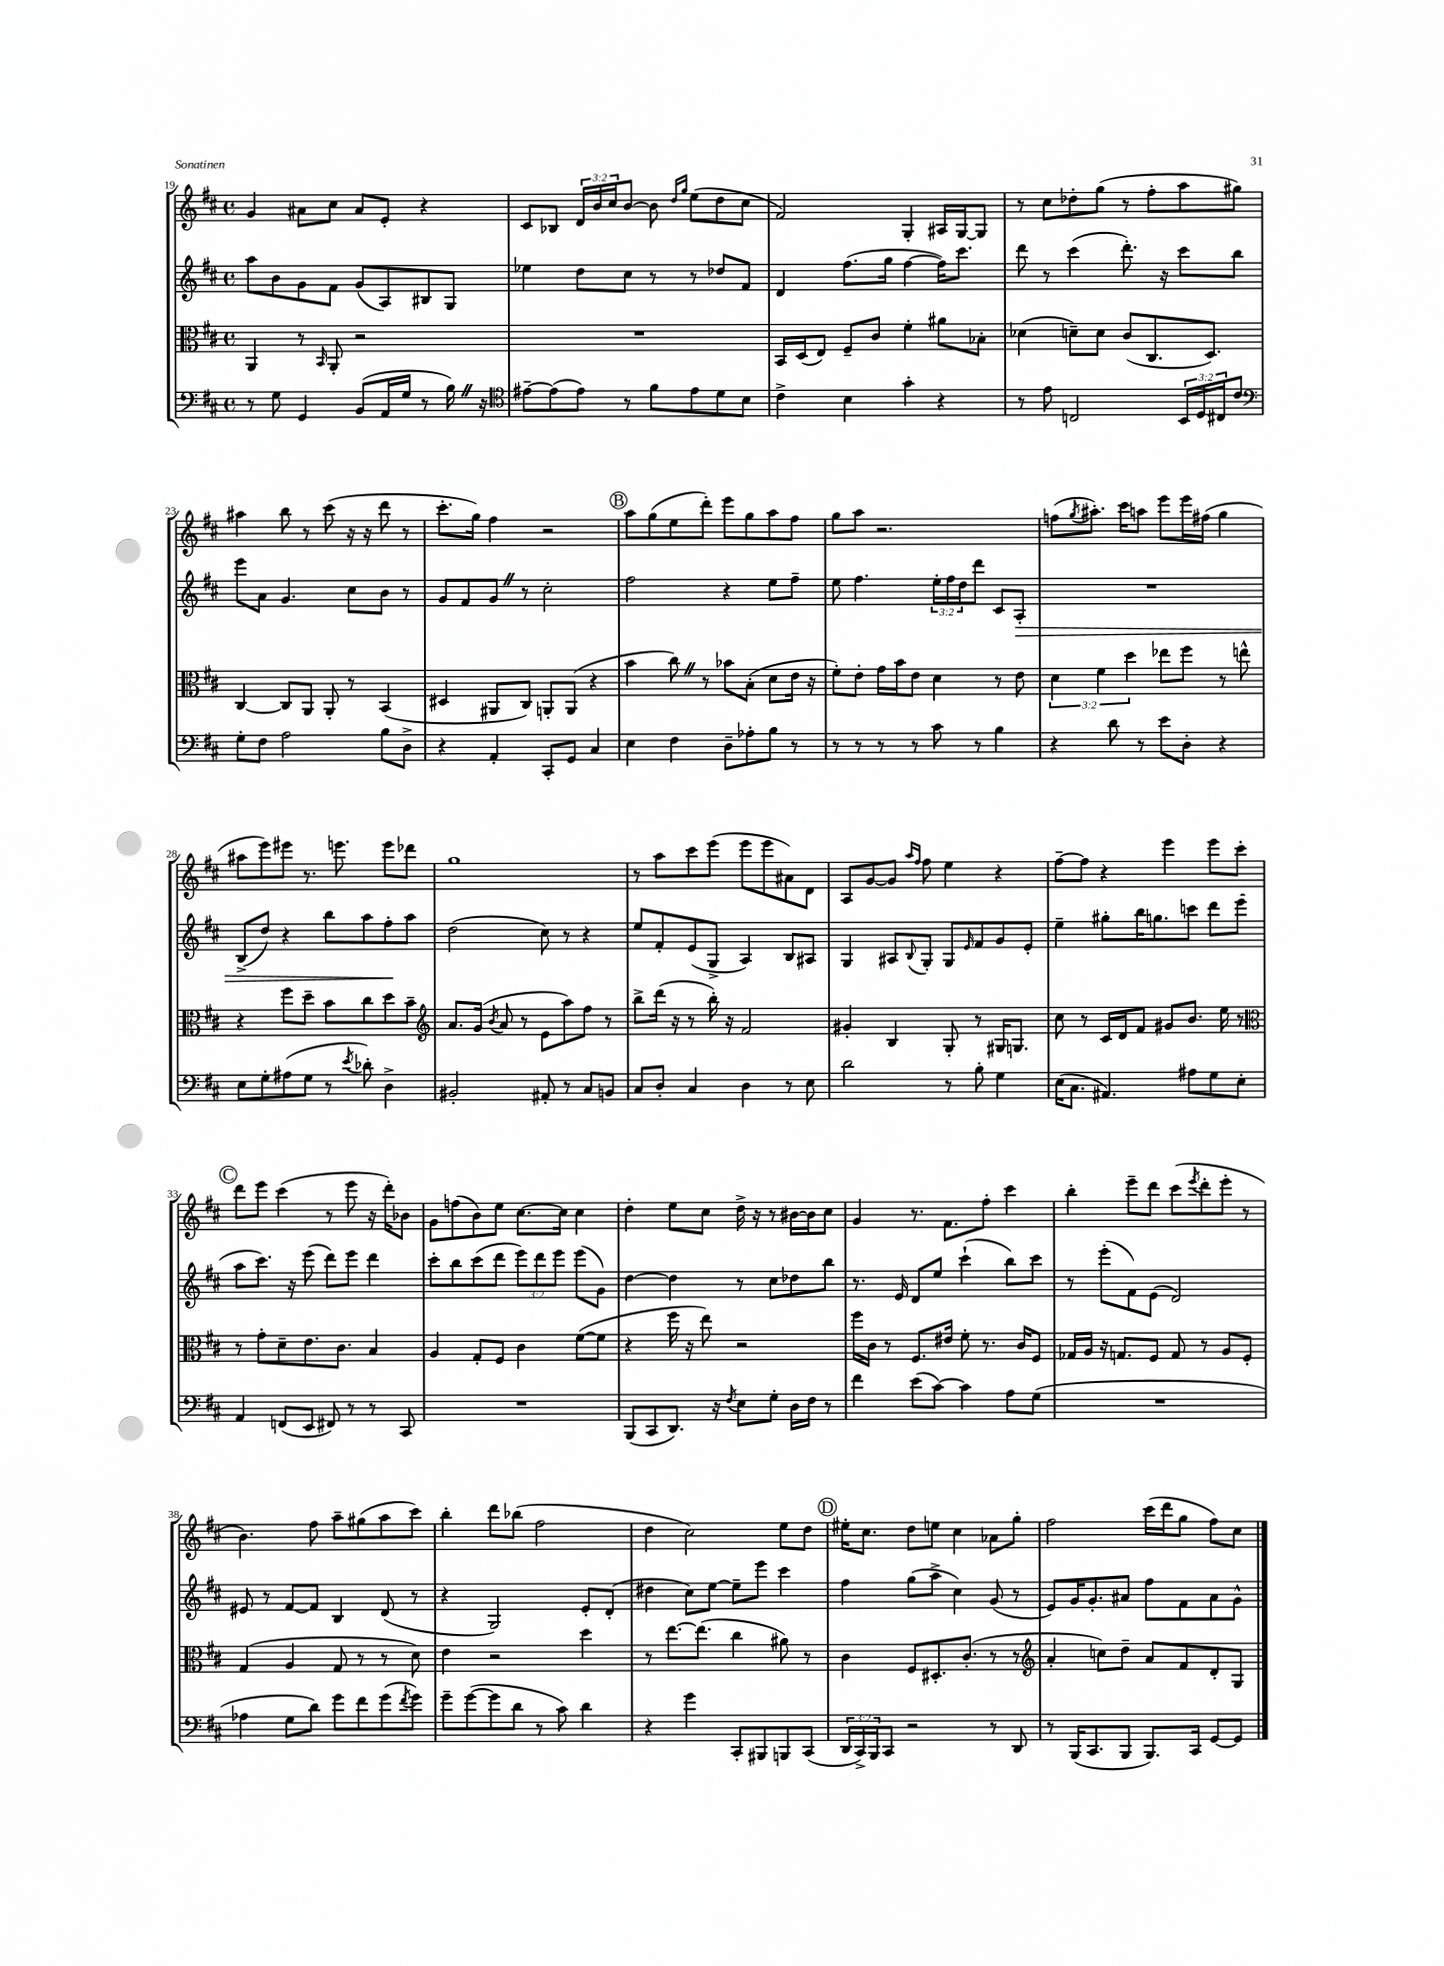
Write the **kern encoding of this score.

**kern	**kern	**kern	**dynam	**kern
*part4	*part3	*part2	*part2	*part1
*staff4	*staff3	*staff2	*staff2	*staff1
*clefF4	*clefC3	*clefG2	*	*clefG2
*k[f#c#]	*k[f#c#]	*k[f#c#]	*	*k[f#c#]
*M4/4	*M4/4	*M4/4	*	*M4/4
*met(c)	*met(c)	*met(c)	*	*met(c)
=19	=19	=19	=19	=19
8r	4AA/	8aa\L	.	4g/
8G\	.	8b\	.	.
4GG/	8r	8g\	.	8a#X\L
.	16qqBB/	.	.	.
.	8AA'/	8f#\J	.	8cc#\J
(8BB/L	2r	(8g/L	.	8a#/L
16AA/L	.	8A/)	.	8e'/J
16G/JJ	.	.	.	.
8r	.	8B#X/	.	4r
16BZ\)	.	8G/J	.	.
16r	.	.	.	.
=20	=20	=20	=20	=20
*clefC4	*	*	*	*
[8e#X~\L	1r	4ee-X\	.	8c#/L
(8e#\]	.	.	.	8B-X/J
8e#\J)	.	8dd\L	.	24d/LL
.	.	.	.	24b/
.	.	.	.	24cc#/J
8r	.	8cc#\J	.	[8b/J
8f#\L	.	8r	.	8b\]
.	.	.	.	16qqdd/LL
.	.	.	.	16qqgg/JJ
8e#\	.	8r	.	(8ee\L
8d\	.	8dd-X/L	.	8dd\
8B\J	.	8f#/J	.	8cc#\J
=21	=21	=21	=21	=21
4c#^\	16BB/LL	4d/	.	2f#/)
.	(16D/J	.	.	.
.	8E/J)	.	.	.
4B\	8F#~/L	(8.ff#\L	.	.
.	8c#/J	.	.	.
.	.	16gg\Jk	.	.
4g'\	4f#'\	[4ff#\	.	4G'/
4r	8a#X\L	16ff#\KL])	.	16A#X/LL
.	.	8.ccc#\J	.	[16G/J
.	8B-X'\J	.	.	8G/J]
=22	=22	=22	=22	=22
8r	(4d-X\	8ddd\	.	8r
8e\	.	8r	.	8cc#\L
2Cn/	8dn~\L)	(4ccc#\	.	8dd-X'\
.	8d\J	.	.	(8gg\J
.	(8c#/L	8.ddd'\)	.	8r
.	8.C#/	.	.	8ff#'\L
.	.	16r	.	.
24BB/LL	.	8ccc#\L	.	8aa\
24D/	.	.	.	.
.	8.D/J)	.	.	.
24C#X/J	.	.	.	.
8c#/J	.	8bb\J	.	8gg#X\J)
!!LO:LB:g=z
=23	=23	=23	=23	=23
*clefF4	*	*	*	*
8G'\L	[4C#/	8eee\L	.	4aa#X\
8F#\J	.	8a\J	.	.
2A\	8C#/L]	4.g/	.	8bb\
.	8AA/J	.	.	8r
.	8AA'/	.	.	(8ccc#\
.	8r	8cc#\L	.	16r
.	.	.	.	16r
8B\L	(4BB/	8b\J	.	8ddd\
8D^\J	.	8r	.	8r
=24	=24	=24	=24	=24
4r	4D#X/	8g/L	.	8.ccc#'\L
.	.	8f#/	.	.
.	.	.	.	16gg\Jk)
4AA'/	8AA#X/L	8gZ/J	.	4ff#\
.	8C#/J)	8r	.	.
8CC#'/L	8AAn'/L	2cc#'\	.	2r
8GG/J	(8AA/J	.	.	.
4C#/	4r	.	.	.
!!LO:REH:place=s1:t=B
=25	=25	=25	=25	=25
4E\	4b\	2ff#\	.	8aa\L
.	.	.	.	(8gg\
4F#\	8cc#Z\)	.	.	8ee\
.	8r	.	.	8ddd'\J)
8D~\L	8b-X\L	4r	.	8eee\L
8A-X'\	(8B'\J	.	.	8gg\
8B\J	8d\L	8ee\L	.	8aa\
8r	16e\Jk	8ff#~\J	.	8ff#\J
.	16r	.	.	.
=26	=26	=26	=26	=26
8r	8f#'\L)	8ee\	.	8gg\L
8r	8e'\J	4.ff#\	.	8aa\J
8r	16g\LL	.	.	2.r
.	16b\J	.	.	.
8r	8e\J	.	.	.
8c#\	4d\	24ee'\LL	.	.
.	.	24ff#\	.	.
.	.	24dd\J	.	.
8r	.	8ddd\J	.	.
4B\	8r	8c#/L	.	.
!	!	!	!LO:HP:b	!
.	8e\	8A'/J	>	.
=27	=27	=27	=27	=27
4r	6d\	1r	.	(8ffn\L
.	.	.	.	8qgg/
.	.	.	.	8.aa#X'\J)
.	6f#\	.	.	.
8d\	.	.	.	.
.	.	.	.	16ccc#\KL
.	6dd\	.	.	.
8r	.	.	.	8aan\J
8e\L	8ee-X\L	.	.	8eee\L
8D'\J	8ff#\J	.	.	16eee\L
.	.	.	.	(16ff#X\JJ
4r	8r	.	.	4gg\
.	8een^^\	.	.	.
!!LO:LB:g=z
=28	=28	=28	=28	=28
8E\L	4r	(8B^/L	.	8aa#X\L
8G'\	.	8dd/J)	.	8eee\)
(8A#X\	8ff#\L	4r	.	8eee#X\J
8G\J	8dd~\J	.	.	8.r
8r	8b\L	8bb\L	.	.
.	.	.	.	8.eeen\
8qe/	.	.	.	.
8d-X'\)	8cc#\	8aa\	.	.
4D^\	8dd\	8ff#'\	.	8eee\L
.	8b~\J	8aa\J	]	8ddd-X\J
=29	=29	=29	=29	=29
*	*clefG2	*	*	*
2BB#X'/	8.a/L	(2dd\	.	1gg
.	(16g/Jk	.	.	.
.	8qb/	.	.	.
.	8a/	.	.	.
.	8r	.	.	.
8AA#X'/	8e\L	8cc#\)	.	.
8r	8aa\)	8r	.	.
8C#/L	8ff#\J	4r	.	.
8BBn/J	8r	.	.	.
=30	=30	=30	=30	=30
8C#/L	8bb^\L	8ee/L	.	8r
8D'/J	(16ddd\Jk	8f#'/	.	8aa\L
.	16r	.	.	.
4C#/	8r	(8e/	.	8ccc#\
.	16bb'\)	8G^/J	.	(8eee\J
.	16r	.	.	.
4D\	2f#/	4A/)	.	8eee\L
.	.	.	.	8eee\
8r	.	8B/L	.	8a#X\)
8E\	.	8A#X/J	.	8d\J
=31	=31	=31	=31	=31
2d\	4g#X'/	4G/	.	8A/L
.	.	.	.	[8g/
.	4B/	8A#X/L	.	8g/J]
.	.	.	.	16qqaa/LL
.	.	8qqB/	.	16qqff#/JJ
.	.	8G'/J	.	8ff#\
8r	8G'/	8G/L	.	4ee\
.	.	16qqe/	.	.
8B'\	8r	8f#/	.	.
4G\	16G#X/KL	8g/	.	4r
.	8.Gn/J	.	.	.
.	.	8e'/J	.	.
=32	=32	=32	=32	=32
(16E\KL	8cc#\	4ee~\	.	[8ff#~\L
8.C#\J	.	.	.	.
.	8r	.	.	8ff#\J]
4.AA#X/)	16c#/LL	8gg#X'\L	.	4r
.	16d/J	.	.	.
.	8f#/J	16bb\K	.	.
.	.	8.ggn\	.	.
.	8g#X/L	.	.	4eee\
8A#X\L	8.b/J	8cccn\J	.	.
8G\	.	8ddd\L	.	8eee\L
.	16ee\	.	.	.
8E'\J	8r	(8eee\J	.	8ccc#'\J
!!LO:LB:g=z
!!LO:REH:place=s1:t=C
=33	=33	=33	=33	=33
*	*clefC3	*	*	*
4AA/	8r	8aa\L	.	8ddd\L
.	8g'\L	8.ccc#\J)	.	8eee\J
(8FFn/L	8d~\	.	.	(4ccc#\
.	.	16r	.	.
8EE/J	8.e\	(8eee\	.	.
8FF#X/)	.	8ddd\L)	.	8r
.	8.c#\J	.	.	.
8r	.	8eee\J	.	8eee\
8r	4B/	4ddd\	.	16r
.	.	.	.	16ddd'\KL)
8CC#/	.	.	.	8b-X\J
=34	=34	=34	=34	=34
1r	4A/	8ccc#'\L	.	8g\L
.	.	8bb\	.	(8ffn\
.	8G'/L	(8ccc#\	.	8b\)
.	8F#/J	8ddd\J	.	8ee\J
.	4c#\	12eee\L)	.	[8.cc#\L
.	.	12ddd\	.	.
.	.	12eee\J	.	.
.	.	.	.	16cc#\Jk]
.	([8f#\L	(8eee\L	.	4cc#\
.	8f#\J]	8g\J)	.	.
=35	=35	=35	=35	=35
(8BBB/L	4r	[4dd\	.	4dd'\
8CC#/	.	.	.	.
8.DD/J)	16ff#\	4dd\]	.	8ee\L
.	16r	.	.	.
.	8ee\)	.	.	8cc#\J
16r	.	.	.	.
8qF#/	.	.	.	.
8E\L	2r	8r	.	16dd^\
.	.	.	.	16r
8G'\J	.	8cc#\L	.	8r
16D\LL	.	8dd-X\	.	[16b#X\LL
16F#\JJ	.	.	.	16b#\J]
8r	.	8bb\J	.	8cc#\J
=36	=36	=36	=36	=36
4f#\	16ff#\LL	8.r	.	4g/
.	16c#\JJ	.	.	.
.	8r	.	.	.
.	.	16e/	.	.
(8e\L	8.F#/L	8d/L	.	8.r
[8c#\J)	.	8ee/J	.	.
.	16e#X/Jk	.	.	8.f#\L
4c#\]	8f#'\	(4ccc#`\	.	.
.	8.r	.	.	8ff#'\J
8A\L	.	8bb\L)	.	4ccc#\
.	16c#/KL	.	.	.
(8G\J	8F#/J	8ccc#\J	.	.
=37	=37	=37	=37	=37
1r	16G-X/LL	8r	.	4bb'\
.	16A/JJ	.	.	.
.	16r	(8eee'\L	.	.
.	8.Gn/L	.	.	.
.	.	8f#\)	.	8eee~\L
.	8F#/J	(8e\J	.	8ddd\J
.	8G/	2d/)	.	(8ccc#\L
.	.	.	.	8qeee/
.	8r	.	.	8ddd'\
.	8A/L	.	.	8eee'\J
.	8F#'/J	.	.	8r
!!LO:LB:g=z
=38	=38	=38	=38	=38
4A-X\	(4G/	8e#X/	.	4.b\)
.	.	8r	.	.
8G\L	4A/	[8f#/L	.	.
8d\J)	.	8f#/J]	.	8ff#\
8g\L	8G/	4B/	.	8aa~\L
8f#\	8r	.	.	(8gg#X\
(8g\	8r	(8d/	.	8aa\
8qf#/	.	.	.	.
8g\J)	8d\)	8r	.	8ccc#\J)
=39	=39	=39	=39	=39
8g~\L	4e\	4r	.	4bb'\
([8g\	.	.	.	.
8g\]	2r	2G/)	.	8ddd\L
8d\J	.	.	.	(8bb-X\J
8r	.	.	.	2ff#\
8c#\)	.	.	.	.
4d\	4dd\	8e'/L	.	.
.	.	(8d'/J	.	.
=40	=40	=40	=40	=40
4r	8r	4dd#X\	.	4dd\
.	[8.ee\L	.	.	.
4g\	.	8cc#\L)	.	2cc#\)
.	(8.ee\J]	.	.	.
.	.	[8ee\J	.	.
8CC#'/L	4cc#\	8ee~\L]	.	.
8BBB#X/	.	8eee\J	.	.
8BBBn/	8a#X\)	4ccc#\	.	8ee\L
(8CC#/J	8r	.	.	8dd\J
!!LO:REH:place=s1:t=D
=41	=41	=41	=41	=41
24DD/LL	4c#\	4ff#\	.	16ee#X'\KL
24CC#^/)	.	.	.	.
.	.	.	.	8.cc#\J
24BBB/J	.	.	.	.
8CC#/J	.	.	.	.
2r	8F#/L	(8gg\L	.	8dd\L
.	8.D#X'/	8aa^\J	.	8een\J
.	.	4cc#\)	.	4cc#\
.	(8.c#'/J	.	.	.
8r	8r	(8g/	.	8a-X\L
8DD/	8r	8r	.	8gg'\J
=42	=42	=42	=42	=42
*	*clefG2	*	*	*
8r	4a'/	8e/L)	.	2ff#\
(16BBB/KL	.	16g/K	.	.
8.CC#/	.	8.g'/	.	.
.	8ccn\L)	.	.	.
8BBB/J	8dd~\J	8a#X/J	.	.
8.BBB/L)	8a/L	8ff#\L	.	(16ccc#\LL
.	.	.	.	16ddd\J
.	8f#/	8f#\	.	8gg\J
16CC#/Jk	.	.	.	.
[8GG/L	8d'/	8a#\	.	8ff#\L)
8GG/J]	8G/J	8g^^\J	.	8cc#\J
==	==	==	==	==
*-	*-	*-	*-	*-
